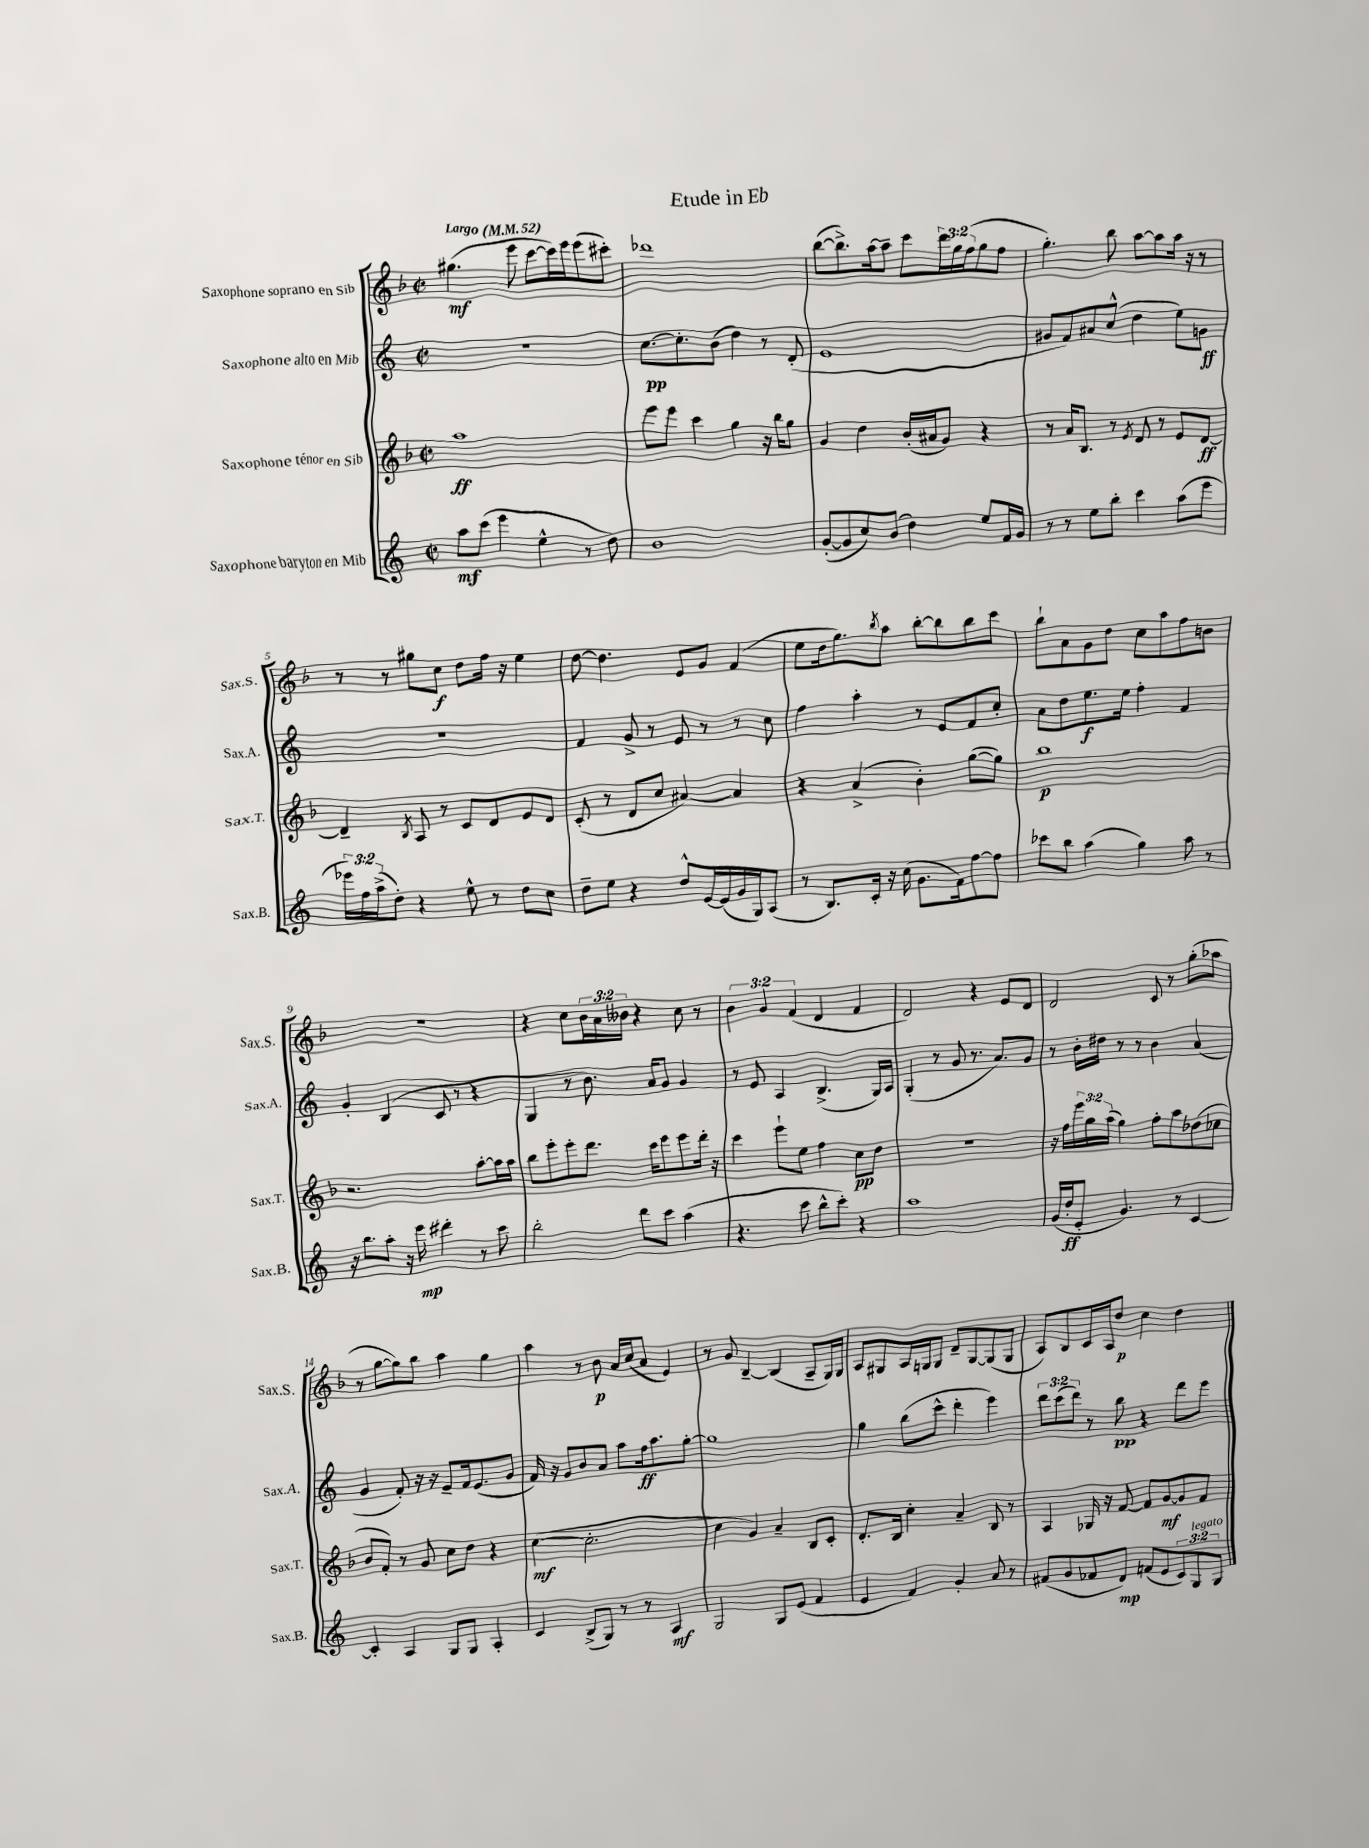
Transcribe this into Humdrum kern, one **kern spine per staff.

**kern	**kern	**kern	**kern
*staff4	*staff3	*staff2	*staff1
*clefG2	*clefG2	*clefG2	*clefG2
*k[]	*k[b-]	*k[]	*k[b-]
*M2/2	*M2/2	*M2/2	*M2/2
*met(c|)	*met(c|)	*met(c|)	*met(c|)
*MM52	*MM52	*MM52	*MM52
8aa	1aa	1r	(4.gg#
(8ccc	.	.	.
4eee	.	.	.
.	.	.	8eee
4ee^^	.	.	[8ccc
.	.	.	16ccc])
.	.	.	16eee
8r	.	.	(8eee
8dd)	.	.	8ccc#')
=	=	=	=
1b	8eee	[8.cc	1ddd-
.	8eee	.	.
.	.	8.cc']	.
.	4ccc	.	.
.	.	(8b	.
.	4gg	4dd)	.
.	16r	8r	.
.	16bb-	.	.
.	8gg	(8d'	.
=	=	=	=
([8g'	4g	1e	([8bb-
8g]	.	.	8.bb-^])
8cc)	4dd	.	.
.	.	.	[16aa
(8b	.	.	8aa~]
4dd)	(16b-'	.	8ccc
.	16a#	.	.
.	8g)	.	24ddd
.	.	.	24gg
.	.	.	(24ff
8ee	4r	.	8gg
16f	.	.	8ff
16g	.	.	.
=	=	=	=
8r	8r	8g#	4.gg')
8r	16a	8f)	.
.	8.B-	.	.
8ee	.	8a#	.
8bb'	8r	(8cc^^	8bb-
.	8qe	.	.
4ccc	8d	4dd	[8aa
.	8r	.	8aa]
(8aa	8e	8ee)	16aa
.	.	.	16r
8eee	[8d	8g	8r
=	=	=	=
24eee-)	4d~]	1r	8r
24ff	.	.	.
(24aa^	.	.	.
8dd')	.	.	8r
.	8qB-	.	.
4r	8A	.	8gg#
.	8r	.	8cc
8ee^^	8c	.	8dd
8r	8d	.	16ff
.	.	.	16r
8dd	8e	.	4ee
8cc	8d	.	.
=	=	=	=
8dd~	(8c'	4f	[8dd
8ee	8r	.	4.dd]
4r	8d	8g^	.
.	8cc	8r	.
8dd^^	[4a#)	8e	8e
[16e	.	8r	8g
(16e]	.	.	.
16g	4a#]	8r	(4f
16G)	.	.	.
(8A	.	8cc	.
=	=	=	=
8r	4r	4ff	8ee
8.B)	.	.	16dd
.	.	.	8.gg)
.	(4a^	4aa'	.
16c'	.	.	.
.	.	.	8qbb-
16r	.	.	8aa
(16cc	.	.	.
8.g	4b-')	8r	[8bb-'
.	.	8e	8bb-]
16f)	.	.	.
[8ff	([8gg	8f	8bb-
8ff]	8gg])	8cc'	8ccc
=	=	=	=
8ccc-	1bb-	8a	8bb-`
8bb	.	8dd	8a
(4aa	.	8.ee	8g
.	.	.	8dd
.	.	16ee	.
4gg)	.	4ff'	8cc
.	.	.	8aa
8aa	.	4f	8ff
8r	.	.	8b
=	=	=	=
16r	2.r	4g'	1r
8.bb	.	.	.
8aa'	.	(4B	.
16r	.	.	.
16eee	.	.	.
4ddd#'	.	8c	.
.	.	8r	.
8r	[8aa'	4r	.
8ccc	16aa]	.	.
.	16aa	.	.
=	=	=	=
2bb'	8bb-	4G	4r
.	8eee'	.	.
.	8eee'	8r	8cc
.	8.ddd	8.b)	24b-
.	.	.	24a
.	.	.	24b--
8ddd	.	.	4r
.	16ccc	16a	.
8ccc	8eee	8g	.
(4aa	8eee	4g	8cc
.	16ddd'	.	8r
.	16r	.	.
=	=	=	=
4.r	4ccc	8r	6b-
.	.	8e	.
.	.	.	6g
.	8eee`	4A	.
.	.	.	(6f
8ccc	8ee	.	.
8bb^^	4ff	(4.B^	4d
8ccc')	.	.	.
4r	8cc	.	4f
.	8dd	16G)	.
.	.	16A	.
=	=	=	=
1aa	1r	(4G'	2d)
.	.	8r	.
.	.	8g	.
.	.	8.r	4r
.	.	8.a)	.
.	.	.	8e
.	.	8g	8d
=	=	=	=
(16g	16r	8r	2d
16dd'	16ff	.	.
8e'	24eee	16b'	.
.	24gg	.	.
.	.	16dd#	.
.	(24aa	.	.
4.g)	4gg)	8r	.
.	.	8r	.
.	8ff'	4b	8c
8r	8aa	.	8r
[4c	(8dd-	(4a	(8gg'
.	8cc-	.	8aa-
=	=	=	=
4c']	8b-	4g	8r
.	8f')	.	[8gg
4A	8r	8f')	8gg])
.	8g	16r	8bb-
.	.	16r	.
8G	8cc	8e~	4aa
8G	8dd	16f	.
.	.	(8.e	.
4A'	4r	.	4gg
.	.	8g	.
=	=	=	=
4c	([4cc	16f)	4aa
.	.	16r	.
.	.	8g	.
(8B^	2.cc']	8b	8r
8G)	.	8a	8b-
8r	.	8aa	16a
.	.	.	(16cc
8r	.	16ff	8a
.	.	8.aa	.
4A	.	.	4e)
.	.	[8gg'	.
=	=	=	=
2G	4cc	1gg]	8r
.	.	.	8g
.	4g)	.	[4B-~
8G	4a~	.	(4B-]
(8e	.	.	.
4f	8B-	.	8A~
.	8c'	.	16G)
.	.	.	16G
=	=	=	=
4e	8.d'	4gg	8A
.	.	.	8G#
.	16B-	.	.
4f)	4cc'	(8bb	16A
.	.	.	16G
.	.	8ccc^^	8G
4g'	4a~	4ddd'	8d~
.	.	.	[8G
8a	8B-	4eee)	(8G]
8r	8r	.	8G
=	=	=	=
(8f#	4A	12ddd	8A)
.	.	(12ccc	.
8g	.	.	8B-
.	.	12ddd)	.
8f-	16G-	8r	16c
.	16r	.	16A
8d)	[8f	8bb	8dd
(8f	8f]	4r	4cc
8e	[8g	.	.
12c)	8g]	8ddd	4dd
12G	.	.	.
.	8f	8eee	.
12G	.	.	.
==	==	==	==
*-	*-	*-	*-
